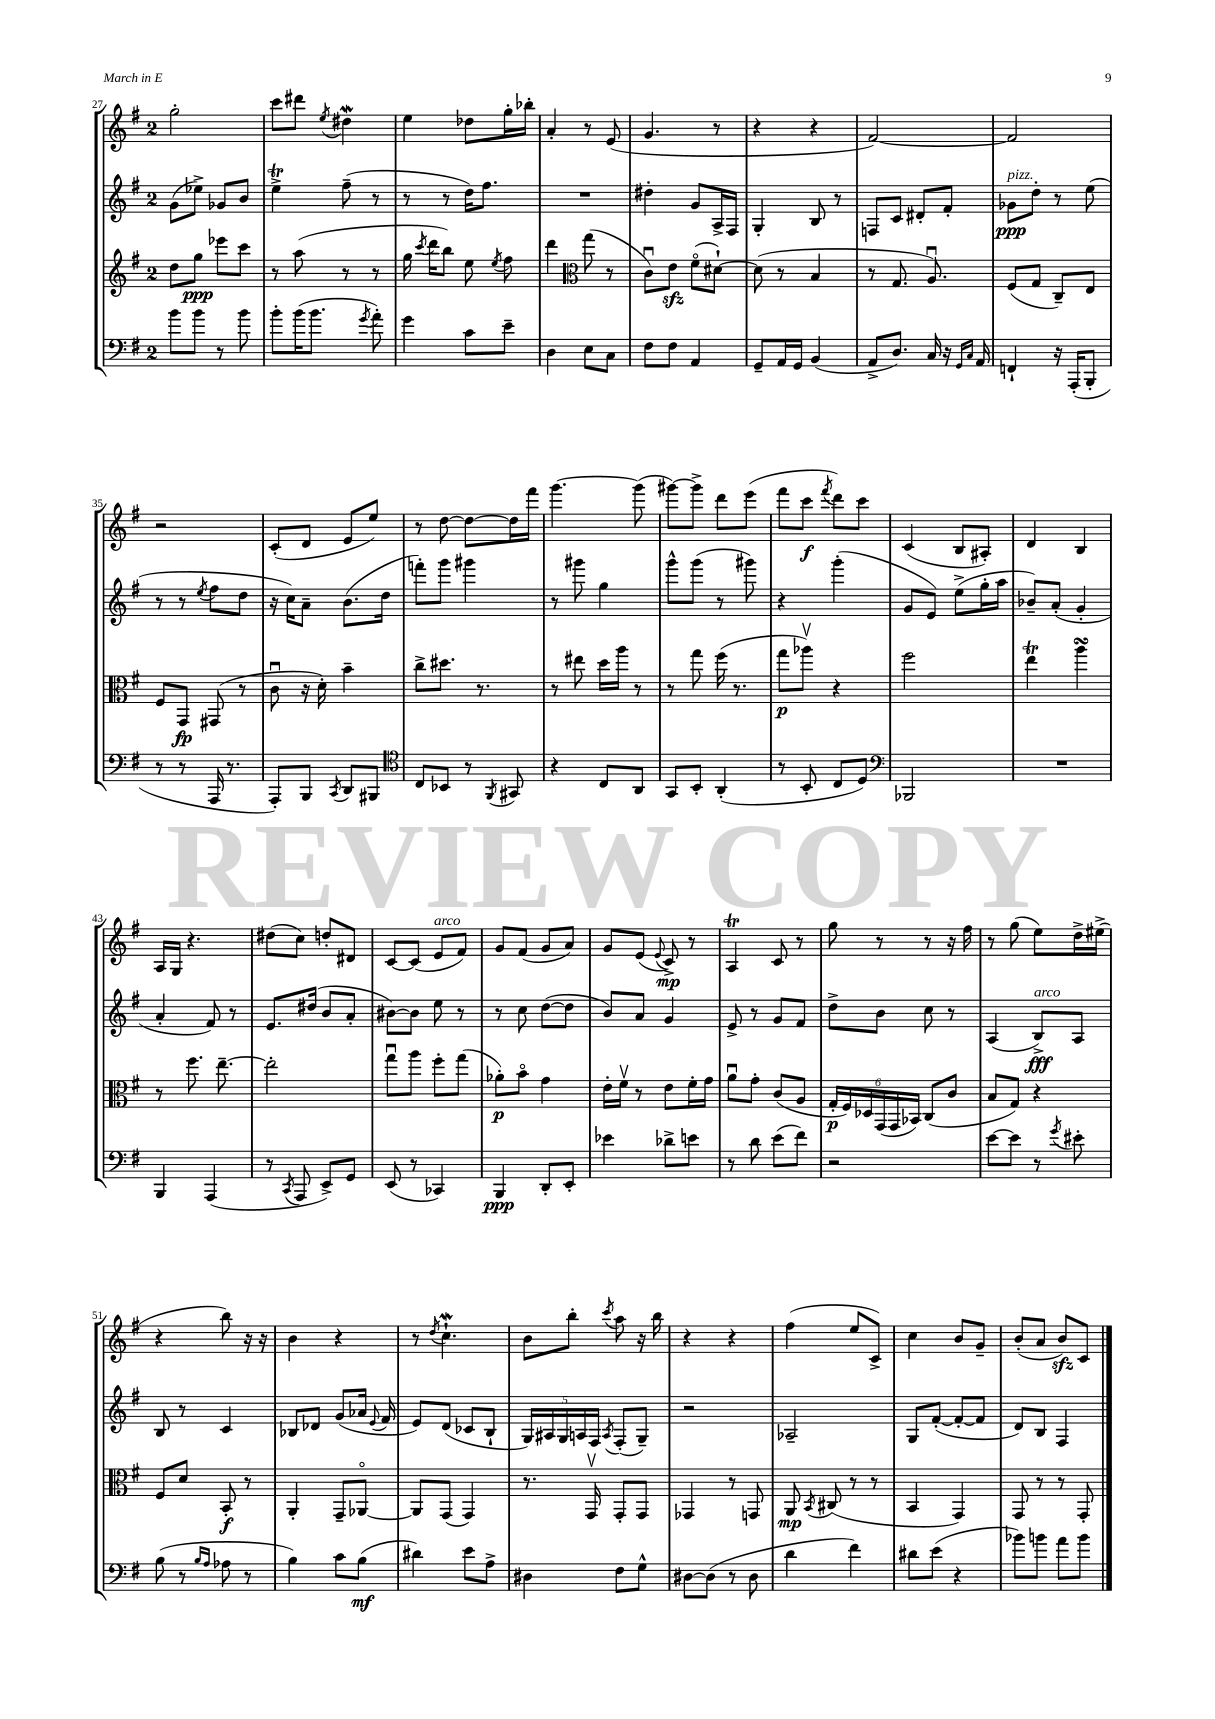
<<
\new StaffGroup <<
\new Staff = "s0" {
    \clef treble \key g \major \once \override Staff.TimeSignature.style = #'single-digit \time 2/4
    \autoBeamOff g''2-. |
    c'''8[ dis'''8] \acciaccatura { e''8 } dis''4\mordent |
    e''4 des''8[ g''16-. bes''16]-. |
    a'4-. r8 e'8( |
    g'4. r8 |
    r4 r4 |
    fis'2~) |
    fis'2 |
    r2 |
    c'8[-.( d'8] e'8[ e''8]) |
    r8 d''8~ d''8[~ d''16 fis'''16] |
    g'''4.~ g'''8( |
    gis'''8[~) gis'''8]-> d'''8[ e'''8]( |
    fis'''8[ c'''8]\f \acciaccatura { fis'''8 } d'''8[) c'''8] |
    c'4( b8[ ais8]-.) |
    d'4 b4 |
    a16[ g16] r4. |
    dis''8[( c''8]) d''8[-. dis'8] |
    c'8[~ c'8]( e'8[^\markup { \italic "arco" } fis'8]) |
    g'8[ fis'8]( g'8[ a'8]) |
    g'8[ e'8]( \appoggiatura { e'8 } c'8->\mp) r8 |
    a4\trill c'8 r8 |
    g''8 r8 r8 r16 fis''16 |
    r8 g''8( e''8[) d''16-> eis''16]->( |
    r4 b''8) r16 r16 |
    b'4 r4 |
    r8 \acciaccatura { d''8 } c''4.-!\mordent |
    b'8[ b''8]-. \acciaccatura { c'''8 } a''8 r16 b''16 |
    r4 r4 |
    fis''4( e''8[ c'8]->) |
    c''4 b'8[ g'8]-- |
    b'8[-.( a'8] b'8[\sfz) c'8] \bar "|." |
}
\new Staff = "s1" {
    \clef treble \key g \major \once \override Staff.TimeSignature.style = #'single-digit \time 2/4
    \autoBeamOff g'8[( ees''8]->) ges'8[ b'8] |
    e''4->\trill fis''8--( r8 |
    r8 r8 d''16[) fis''8.] |
    R2 |
    dis''4-. g'8[ a16-> fis16] |
    g4-. b8 r8 |
    f8[ c'8] dis'8[-. fis'8]-. |
    ges'8[\ppp^\markup { \italic "pizz." } d''8]-. r8 e''8( |
    r8 r8 \acciaccatura { e''8 } fis''8[ d''8] |
    r16 c''16[) a'8]-- b'8.[( d''16] |
    f'''8[-.) g'''8] gis'''4 |
    r8 gis'''8 g''4 |
    g'''8[-^ g'''8]( r8 gis'''8) |
    r4 g'''4-.( |
    g'8[ e'8]) e''8[->( g''16-. a''16] |
    bes'8[--) a'8]-.( g'4-. |
    a'4-. fis'8) r8 |
    e'8.[ dis''16]( b'8[ a'8]-. |
    bis'8[~) bis'8] e''8 r8 |
    r8 c''8 d''8[~( d''8] |
    b'8[) a'8] g'4 |
    e'8-> r8 g'8[ fis'8] |
    d''8[-> b'8] c''8 r8 |
    a4( b8[->\fff^\markup { \italic "arco" }) a8] |
    b8 r8 c'4 |
    bes8[ des'8] g'8[( aes'16] \appoggiatura { e'8 } fis'16 |
    e'8[) d'8]( ces'8[ b8]-! |
    \tuplet 5/4 { g16[) ais16 g16 a16 fis16] } \acciaccatura { a8 } fis8[-.( g8]--) |
    r2 |
    aes2-- |
    g8[ fis'8]~-.( fis'8[~-. fis'8] |
    d'8[) b8] fis4 \bar "|." |
}
\new Staff = "s2" {
    \clef treble \key g \major \once \override Staff.TimeSignature.style = #'single-digit \time 2/4
    \autoBeamOff d''8[ g''8]\ppp ees'''8[ c'''8] |
    r8 a''8( r8 r8 |
    g''16 \acciaccatura { c'''8 } d'''16[ b''8]) e''8 \acciaccatura { e''8 } fis''8 |
    d'''4 \clef alto g''8( r8 |
    c'8[\downbow) e'8]\sfz fis'8[\flageolet( dis'8]~-!) |
    dis'8( r8 b4 |
    r8 g8. a8.\downbow) |
    fis8[( g8] c8[--) e8] |
    fis8[ g,8]\fp gis,8( r8 |
    c'8\downbow r16 d'16-.) b'4-- |
    c''8[-> dis''8.] r8. |
    r8 eis''8 d''16[ a''16] r8 |
    r8 g''8 fis''16( r8. |
    g''8[\p aes''8]\upbow) r4 |
    fis''2 |
    e''4\trill a''4\turn |
    r8 fis''8. e''8.~-- |
    e''2-. |
    g''8[\downbow a''8] fis''8[-. g''8]( |
    aes'8[-.\p) b'8]\flageolet g'4 |
    e'16[-. fis'16]\upbow r8 e'8[ fis'16-. g'16] |
    a'8[\downbow g'8]-. c'8[( a8] |
    \tuplet 6/4 { g16[-.\p fis16) des16 g,16( g,16 bes,16]) } c8[( c'8] |
    b8[ g8]) r4 |
    fis8[ d'8] b,8-.\f r8 |
    a,4-. g,8[-- aes,8]~\flageolet |
    aes,8[ g,8]( g,4) |
    r8. g,16\upbow g,8[-. g,8] |
    ges,4 r8 g,8 |
    a,8\mp \acciaccatura { b,8 } cis8( r8 r8 |
    b,4 g,4) |
    g,8 r8 r8 g,8-. \bar "|." |
}
\new Staff = "s3" {
    \clef bass \key g \major \once \override Staff.TimeSignature.style = #'single-digit \time 2/4
    \autoBeamOff b'8[ b'8] r8 b'8 |
    b'8[-. b'16( b'8.] \acciaccatura { g'8 } a'8-.) |
    g'4 c'8[ e'8]-- |
    d4 e8[ c8] |
    fis8[ fis8] a,4 |
    g,8[-- a,16 g,16] b,4( |
    a,8[-> d8.]) c16 r16 \grace { g,16[ c16] } a,16 |
    f,4-! r16 a,,16[-.( b,,8]-. |
    r8 r8 a,,16 r8. |
    a,,8[-.) b,,8] \acciaccatura { c,8 } d,8[ bis,,8] |
    \clef tenor c8[ bes,8] r8 \acciaccatura { fis,8 } gis,8 |
    r4 c8[ a,8] |
    g,8[ b,8]-. a,4-.( |
    r8 b,8-. c8[ d8]) |
    \clef bass bes,,2 |
    R2 |
    b,,4 a,,4( |
    r8 \acciaccatura { c,8 } a,,8 e,8[->) g,8] |
    e,8( r8 ces,4) |
    b,,4\ppp d,8[-. e,8]-. |
    ees'4 des'8[-> e'8] |
    r8 d'8 e'8[( fis'8]) |
    r2 |
    e'8[~ e'8] r8 \acciaccatura { g'8 } eis'8-. |
    b8( r8 \grace { b16[ a16] } aes8 r8 |
    b4) c'8[ b8]\mf( |
    dis'4) e'8[ a8]-> |
    dis4 fis8[ g8]-^ |
    dis8[~ dis8]( r8 dis8 |
    d'4 fis'4) |
    dis'8[ e'8]( r4 |
    bes'8[) b'8] a'8[ b'8] \bar "|." |
}
>>
>>
\layout { \context { \Score currentBarNumber = #27 } }
